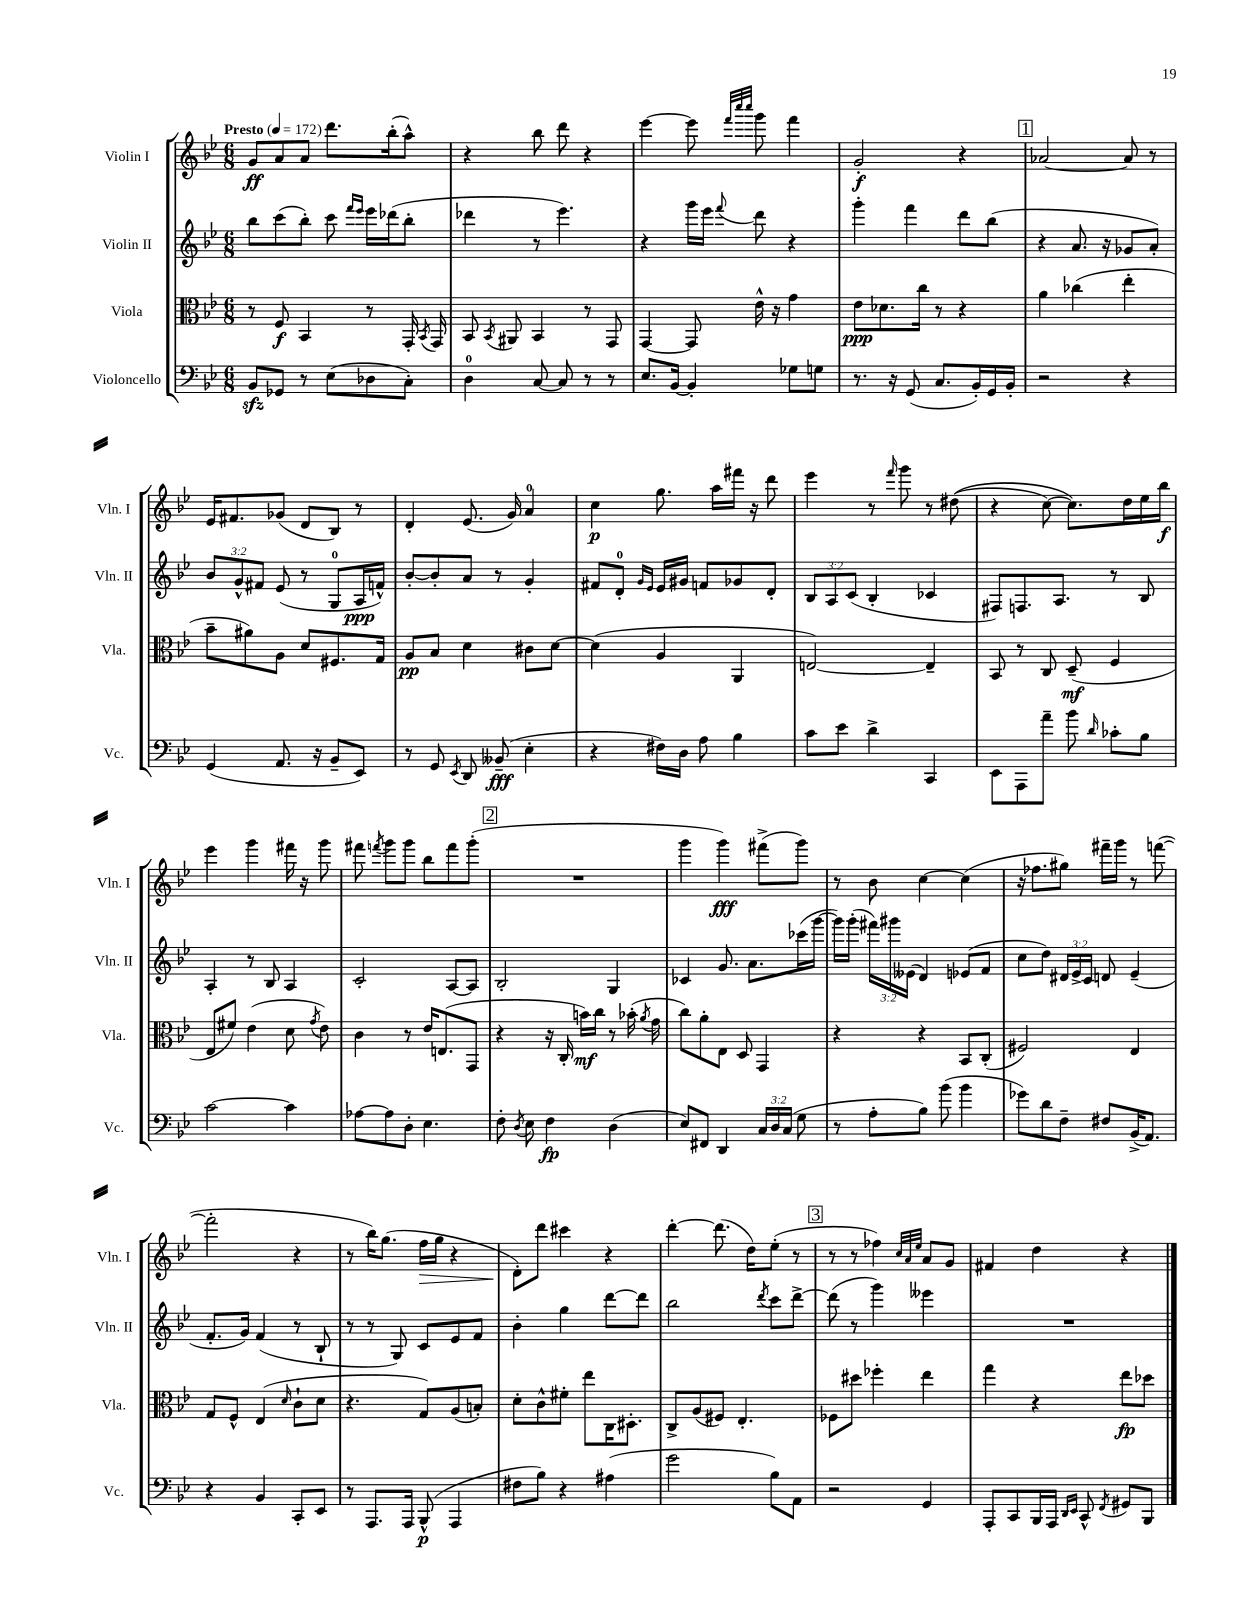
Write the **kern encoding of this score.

**kern	**kern	**kern	**kern
*staff4	*staff3	*staff2	*staff1
*clefF4	*clefC3	*clefG2	*clefG2
*k[b-e-]	*k[b-e-]	*k[b-e-]	*k[b-e-]
*M6/8	*M6/8	*M6/8	*M6/8
*MM172	*MM172	*MM172	*MM172
8BB-	8r	8bb-	8g
8GG-	8F	(8ccc	8a
8r	4BB-	8bb-')	8a
(8E-	.	8ccc	8.ddd
.	.	16qqfff	.
.	.	16qqeee-	.
8D-	8r	16eee-	.
.	.	(16ddd-	(16bb-'
8C')	16GG'	8bb-'	8aa^^)
.	8qBB-	.	.
.	16GG	.	.
=	=	=	=
4D	8BB-	4ddd-	4r
.	8qBB-	.	.
.	8AA#	.	.
[8C	4BB-	8r	8bb-
8C]	.	4.eee-)	8ddd
8r	8r	.	4r
8r	8GG	.	.
=	=	=	=
8.E-	[4GG	4r	[4eee-
[16BB-	.	.	.
4BB-']	8GG]	16ggg	8eee-]
.	.	16eee-	.
.	.	.	32qqfff
.	.	.	32qqcccc
.	.	8qqfff	32qqcccc
.	16e-^^	8ddd	8ggg
.	16r	.	.
8G-	4g	4r	4fff
8G	.	.	.
=	=	=	=
8.r	8e-	4ggg'	2g'
.	8.d-	.	.
16r	.	.	.
(8GG	.	4fff	.
.	16cc	.	.
8.C	8r	.	.
.	4r	8ddd	4r
16BB-')	.	.	.
16GG	.	(8bb-	.
16BB-'	.	.	.
=	=	=	=
2r	4a	4r	[2a-
.	(4cc-	8.a	.
.	.	16r	.
4r	4ee-'	8g-	8a-]
.	.	8a')	8r
=	=	=	=
(4GG	8b-~	12b-	16e-
.	.	.	8.f#
.	.	12g^^	.
.	8a#)	.	.
.	.	12f#	.
8.AA	8A	(8e-	(8g-
.	8d	8r	8d
16r	.	.	.
8BB-~	8.F#	8G	8B-)
8EE-)	.	16A	8r
.	16G	16f^^)	.
=	=	=	=
8r	8A	[8b-'	4d'
8GG	8B-	8b-']	.
8qEE-	.	.	.
8DD	4d	8a	(8.e-
(8BB--~	.	8r	.
.	.	.	16g)
4E-'	8c#	4g'	4a
.	[8d	.	.
=	=	=	=
4r	(4d]	8f#	4cc
.	.	8d'	.
.	.	16qqg	.
.	.	16qqe-	.
16F#)	4A	16e-	8.gg
16D	.	16g#	.
8A	.	8f	.
.	.	.	16aa
4B-	4AA	8g-	16fff#
.	.	.	16r
.	.	8d'	8ddd
=	=	=	=
8c	[2E)	12B-	4eee-
.	.	12A	.
8e-	.	.	.
.	.	(12c	.
4d^	.	4B-'	8r
.	.	.	16qqfff
.	.	.	8ggg
4CC	4E~]	4c-	8r
.	.	.	&((8dd#
=	=	=	=
8EE-	8BB-	8F#)	4r
8AAA	8r	8.F	.
8a~	8C	.	[8cc)
.	.	8.A	.
8b-	(8D~	.	8.cc]&)
16qqd	.	.	.
8c-'	4F	8r	.
.	.	.	16dd
8B-	.	8B-	16ee-
.	.	.	16bb-
=	=	=	=
[2c	8E-	4A'	4eee-
.	8f#)	.	.
.	(4e-	8r	4ggg
.	.	8B-	.
4c]	8d	4A	16fff#
.	.	.	16r
.	8qg	.	.
.	8e-)	.	8ggg
=	=	=	=
[8A-	4c	2c'	8fff#
.	.	.	8qfff
8A-]	.	.	8ggg
8D'	8r	.	8ggg
4.E-	16e-	.	8bb-
.	(8.E	.	.
.	.	[8A	8fff
.	8GG	8A]	(8ggg'
=	=	=	=
8F'	4r	2B-'	2.r
8qD	.	.	.
8E-	.	.	.
4F	16r	.	.
.	16C'	.	.
.	16b)	.	.
.	16cc	.	.
(4D	8r	4G	.
.	(16b-'	.	.
.	8qa	.	.
.	16g	.	.
=	=	=	=
8E-)	8cc)	4c-	4ggg
8FF#	8a'	.	.
4DD	8E-	8.g	4ggg)
.	8D	.	.
.	.	8.a	.
24C	4GG	.	(8fff#^
24D	.	.	.
(24C	.	.	.
8G	.	(16ccc-	8ggg)
.	.	[16ggg	.
=	=	=	=
8r	4r	16ggg])	8r
.	.	(16ggg'	.
8A'	.	24fff#)	8b-
.	.	24ggg#	.
.	.	(24e--	.
8B-)	4r	4d)	[4cc
(8b-	.	.	.
4b-	8BB-	(8e-	(4cc]
.	(8C'	8f	.
=	=	=	=
8g-)	2F#)	8cc	16r
.	.	.	8.ff-
8d	.	8dd)	.
8F~	.	24d#	8gg#)
.	.	24e-^	.
.	.	24c	.
8F#	.	8d	16fff#~
.	.	.	16ggg
(16BB-^	4E-	(4e-~	8r
8.AA)	.	.	.
.	.	.	([8fff
=	=	=	=
4r	8G	8.f'	2fff']
.	8F^^	.	.
.	.	16g)	.
4BB-	(4E-	(4f	.
.	16qqd	.	.
8CC'	8c`	8r	4r
8EE-	8d	8B-`	.
=	=	=	=
8r	4.r	8r	8r
8.AAA	.	8r	16bb-)
.	.	.	(8.gg
.	.	8G)	.
16AAA	.	.	.
(8BBB-^^	8G)	8c	16ff
.	.	.	16gg
4AAA	(8A	8e-	4r
.	8B')	8f	.
=	=	=	=
8F#	8d'	4b-'	8d')
8B-)	8c^^	.	8ddd
4r	8f#'	4gg	4ccc#
.	8ee-	.	.
(4A#	16C	[8ddd	4r
.	8.D#'	.	.
.	.	8ddd]	.
=	=	=	=
2g	8C^	2bb-	[4ddd'
.	(8A	.	.
.	8F#)	.	(8.ddd]
.	4.E-'	.	.
.	.	.	16dd)
.	.	8qddd	.
8B-)	.	8ccc	(8ee-'
8AA	.	[8ddd^	8r
=	=	=	=
2r	8F-	(8ddd]	8r
.	8dd#	8r	8r
.	4ff-'	4ggg)	4ff-)
.	.	.	32qqcc
.	.	.	32qqa
.	.	.	32qqee-
4GG	4ee-	4eee--	8a
.	.	.	8g
=	=	=	=
8AAA'	4gg	2.r	4f#
8CC	.	.	.
16BBB-	4r	.	4dd
16AAA	.	.	.
16qqDD	.	.	.
16qqEE-	.	.	.
8CC^^	.	.	.
8qFF	.	.	.
8GG#	8ee-	.	4r
8BBB-	8dd-	.	.
==	==	==	==
*-	*-	*-	*-
